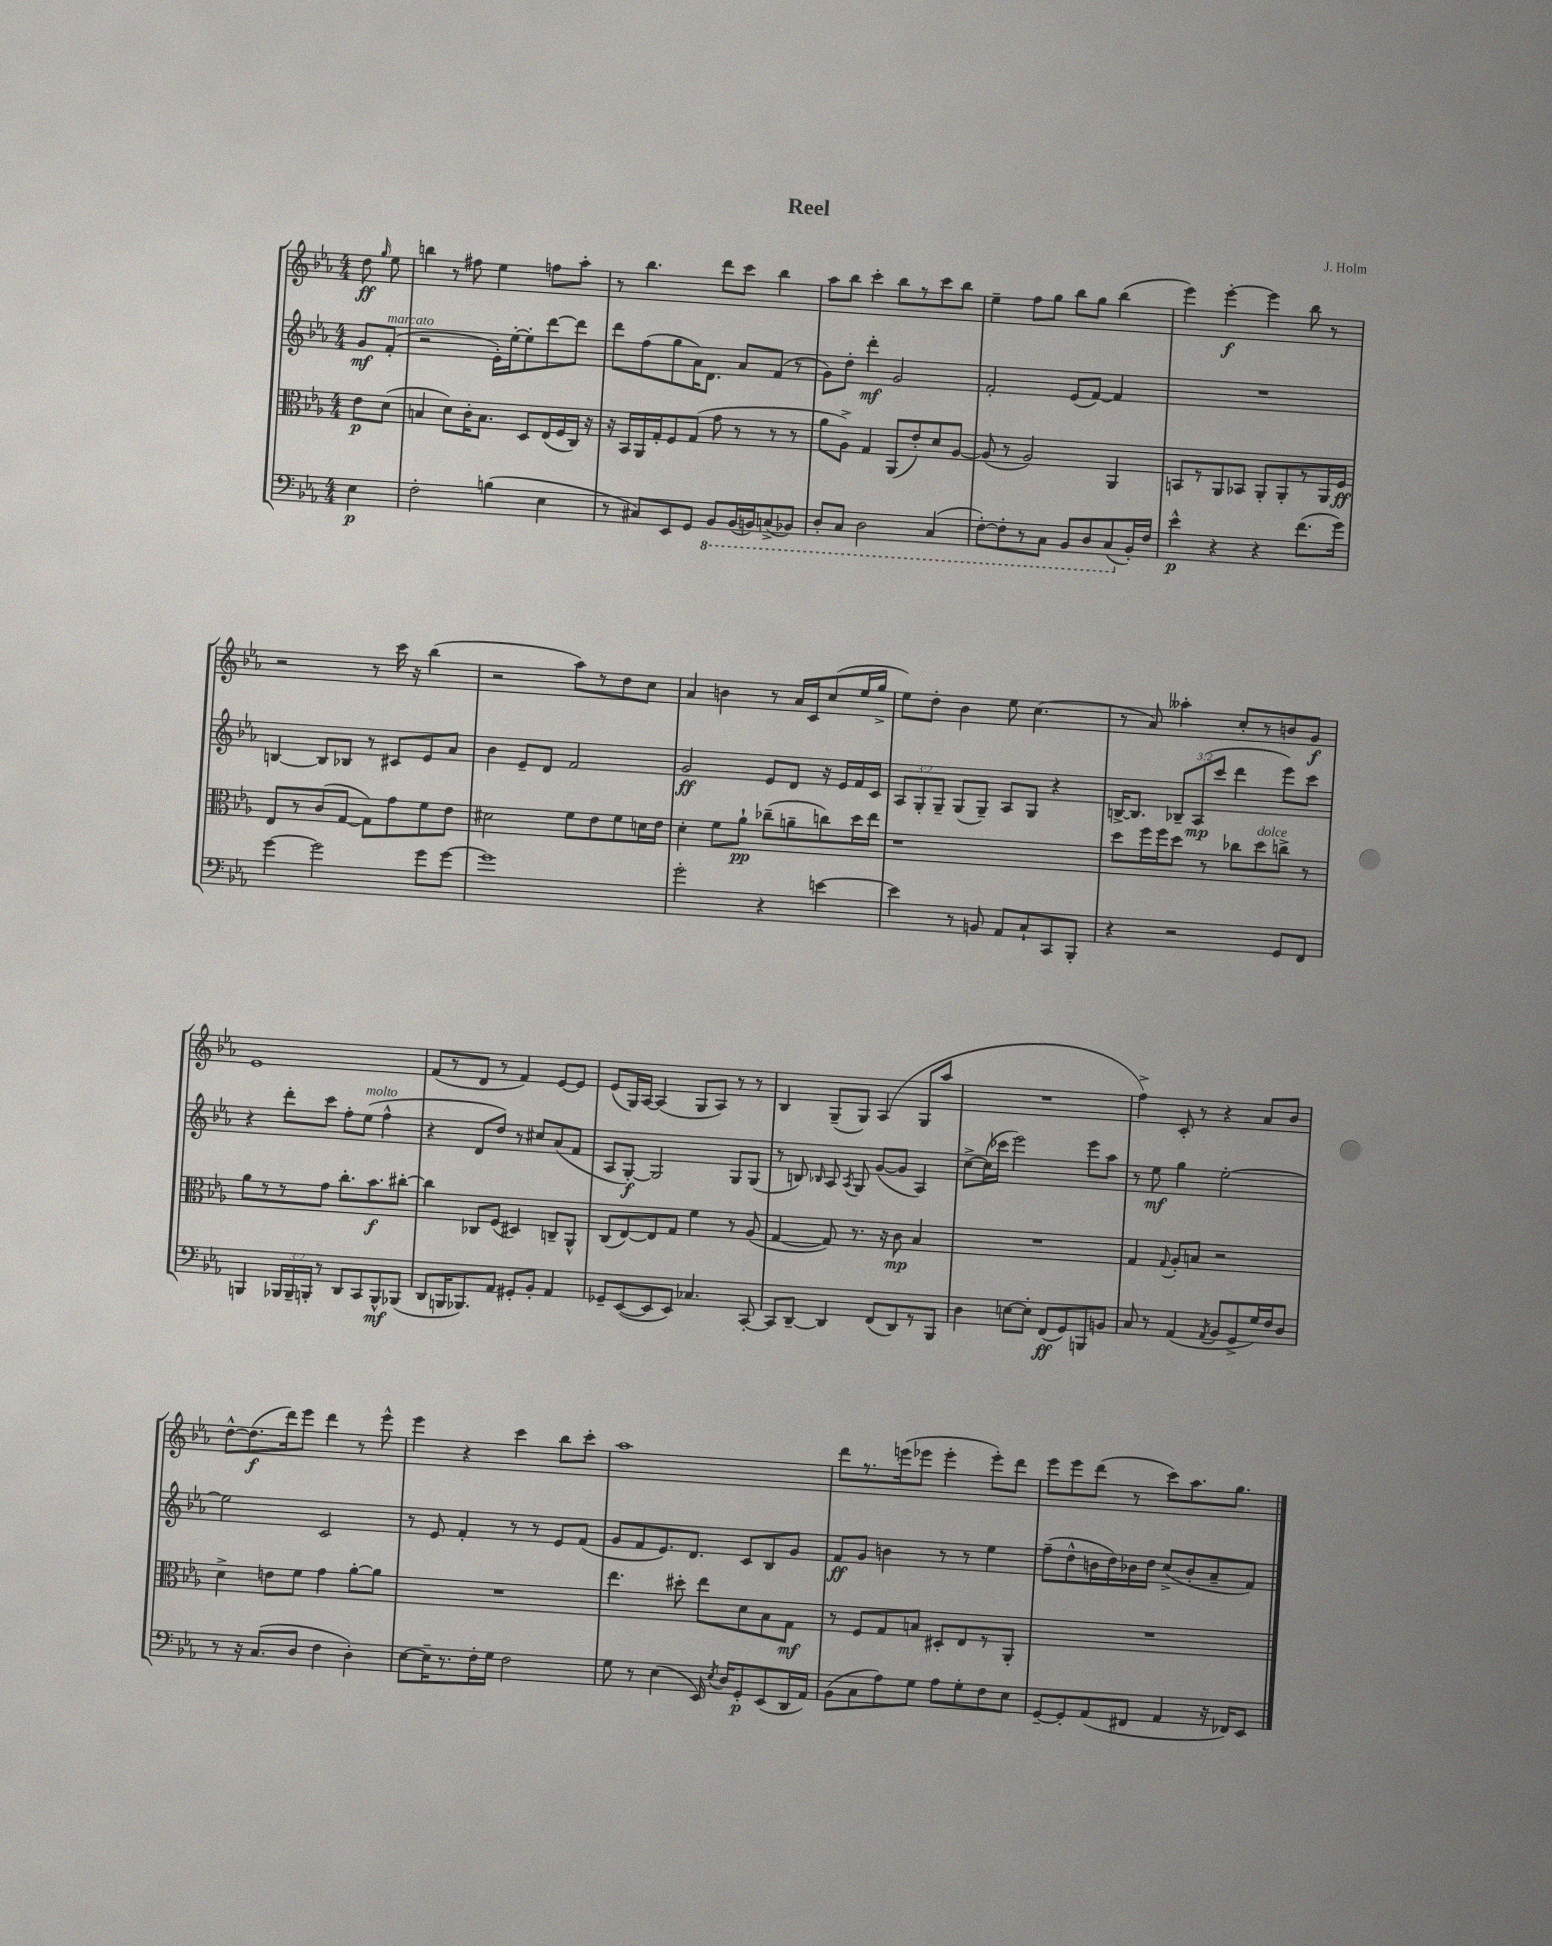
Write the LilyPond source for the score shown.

\header { title = "Reel" composer = "J. Holm" }
<<
\new StaffGroup <<
\new Staff = "s0" {
    \clef treble \key ees \major \numericTimeSignature \time 4/4 \partial 4
    \autoBeamOff d''8\ff \grace { g''16 } ees''8 |
    b''4 r8 fis''8 ees''4 f''8[ aes''8]-. |
    r8 bes''4. d'''8[ c'''8] bes''4 |
    aes''8[ bes''8] c'''4-. bes''8[ r8 c'''8 bes''8] |
    ees''4-- f''8[ g''8] bes''8[ g''8] bes''4( |
    ees'''4) ees'''4~-.\f ees'''4 bes''8 r8 |
    r2 r8 c'''16 r16 bes''4( |
    r2 aes''8[) r8 d''8 c''8] |
    aes'4 b'4 r8 aes'16[ c'16 c''8( ees''16 g''16]-> |
    ees''8[) d''8]-. bes'4 ees''8 c''4.( |
    r8 aes'8) aeses''4-. c''8[-. r8 b'8 g'8]\f |
    ees'1 |
    f'8[( r8 d'8] r8 f'4) ees'8[~ ees'8] |
    ees'8[( g16) aes16]~ aes4( g8[ aes8]) r8 r8 |
    bes4 g8[--( g8]) aes4( g8[ aes''8] |
    R1 |
    f''4->) c'8-. r8 r4 aes'8[ bes'8] |
    d''8[~-^ d''8.\f( d'''16) ees'''8] d'''4 r8 ees'''8-^ |
    ees'''4 r4 c'''4 bes''8[ c'''8]-. |
    aes''1 |
    d'''8[ r8. e'''16( ees'''8] ees'''4-. ees'''8[-.) d'''8] |
    ees'''8[ ees'''8 d'''8]( r8 c'''8[) aes''8. g''8.] \bar "|." |
}
\new Staff = "s1" {
    \clef treble \key ees \major \numericTimeSignature \time 4/4 \override Staff.TupletNumber.text = #tuplet-number::calc-fraction-text \partial 4
    \autoBeamOff g'8[\mf f'8]-.^\markup { \italic "marcato" }( |
    r2 ees'16[-.) ees''16~-. ees''8-. d'''8~ d'''8] |
    d'''8[ f''8( g''8 aes'16) d'8.] aes'8[ f'8]( r8 |
    g'8[) d''8]-. d'''4-.\mf g'2 |
    f'2-. ees'8[( f'8]~) f'4 |
    R1 |
    b4~ b8[ bes8] r8 cis'8[ ees'8 aes'8] |
    bes'4 ees'8[-- d'8] f'2 |
    g'2\ff ees'8[ d'8] r16 ees'16[ f'16 c'16] |
    \tuplet 3/2 { aes8[ g8-. g8]-- } g8[( g8]--) aes8[ g8] r4 |
    b16[~-> b8.] \tuplet 3/2 { bes8[-- aes8\mp( c'''8] } d'''4 ees'''8[) c'''8] |
    r4 d'''8[-. c'''8] f''8[-. ees''8]^\markup { \italic "molto" }( f''4-^ |
    r4 d'8[ d''8]) r8 cis''8[ aes'8( f'8] |
    aes8[ g8]~-.\f) g2 g8[ g8]( |
    r8 b8) \grace { bes16 } aes8 \acciaccatura { aes8 } g8 g'8[~( g'8] aes4) |
    c''8[~-> c''16( ces'''16] ees'''2) ees'''8[ aes''8] |
    r8 ees''8\mf g''4 ees''2~-. |
    ees''2 c'2 |
    r8 ees'8 f'4-. r8 r8 ees'8[ f'8]( |
    g'8[ f'8 ees'8.) d'8.] c'8[ bes8 g'8] |
    f'8[\ff g'8] b'4 r8 r8 ees''4 |
    f''8[--( d''8-^ b'16 d''16) bes'16 d''16] c''8[->( bes'8-. aes'8-- f'8]) \bar "|." |
}
\new Staff = "s2" {
    \clef alto \key ees \major \numericTimeSignature \time 4/4 \partial 4
    \autoBeamOff ees'8[\p d'8]( |
    b4 d'8[) c'16-. b8.] d8[ ees16( f16 c16]) r16 |
    r16 bes,16[ aes,16 g16-. f8 g8]( g'8 r8 r8 r8 |
    aes'8[ aes8]->) g4 aes,8[( ees'8-.) d'8 aes8]~ |
    aes8( r8 aes2) aes,4 |
    b,8[ r8 aes,8 bes,8] aes,8[-. aes,8-. r8 aes,16 f16]\ff |
    ees8[ r8 c'8( g8]~ g8[) g'8 f'8 ees'8] |
    dis'2 f'8[ ees'8 f'8 d'16 ees'16] |
    d'4-. f'8[ aes'8]-!\pp ces''8[--( a'8-- c''8) d''16 ees''16] |
    r1 |
    d''8[ f''16 f''16 d''8] r8 ces''8[ d''8^\markup { \italic "dolce" } c''8]-> r8 |
    aes'8[ r8 r8 g'8] c''8.[-. bes'8.\f cis''8]~-. |
    cis''4 ces8[ f8]( dis4) c8[-- aes,8]-^ |
    c8[( ees8~) ees8 g8] f'4 r8 aes8( |
    g4~ g8) r8. r16 c'8\mp bes4 |
    R1 |
    g4 \appoggiatura { g8 } aes8[-. b8] r2 |
    d'4-> e'8[ f'8] g'4 aes'8[~-. aes'8] |
    R1 |
    ees''4. dis''8-. ees''8[ d'8 bes8 g8]\mf |
    r8 f8[ g8 b8] dis8[-. ees8 r8 aes,8]-. |
    R1 \bar "|." |
}
\new Staff = "s3" {
    \clef bass \key ees \major \numericTimeSignature \time 4/4 \override Staff.TupletNumber.text = #tuplet-number::calc-fraction-text \partial 4
    \autoBeamOff ees4\p |
    f2-. b4( ees4 |
    r8 cis8[) ees,8 g,8] \ottava #-1 bes,,8[ bes,,16( b,,16) c,!8->( bes,,8]) |
    d,8[-. c,8] d,2 c,4( |
    f,8[~-.) f,8-. r8 c,8] bes,,8[ d,8 c,8( \ottava #0 bes,16-.) f16] |
    ees'4-^\p r4 r4 f'8.[( g'16]) |
    g'4~ g'2 g'8[ g'8]~ |
    g'1 |
    g'2-. r4 e'4~ |
    e'4 r8 b,8 aes,8[ c8-! c,8 bes,,8]-. |
    r4 r2 g,8[ f,8] |
    b,,4 \tuplet 3/2 { bes,,16[ bes,,16-- b,,16]-. } r8 d,8[ c,8 b,,8-^\mf bes,,8]( |
    d,8[ b,,16 bes,,8.) aes,8] gis,8[-. bes,8]-. aes,4 |
    ges,8[-- ees,8~( ees,8 ees,8]) ces4. c,8~-. |
    c,8[ d,8]~-- d,4 f,8[( d,8) r8 bes,,8] |
    d4 e8[~ e8]-. f,8[\ff( g,8) b,,8 b,8] |
    c8 r8 aes,4( \acciaccatura { aes,8 } bes,8[ g,8-> g16) f16 d8] |
    r8 r16 c8.[( d8] f4 d4-.) |
    ees8[~ ees16-- r8. f16-. g16] f2 |
    g8 r8 ees4( ees,16) \acciaccatura { ees8 } d16[ g,8-.\p ees,8( d,16 aes,16]) |
    bes,8[( c8 aes8) g8] aes8[ g8-. f8 ees8] |
    g,8[~-- g,8-. aes,8( fis,8] aes,4 r16 fes,16[) ees,8] \bar "|." |
}
>>
>>
\layout { \context { \Score \remove "Bar_number_engraver" } }
